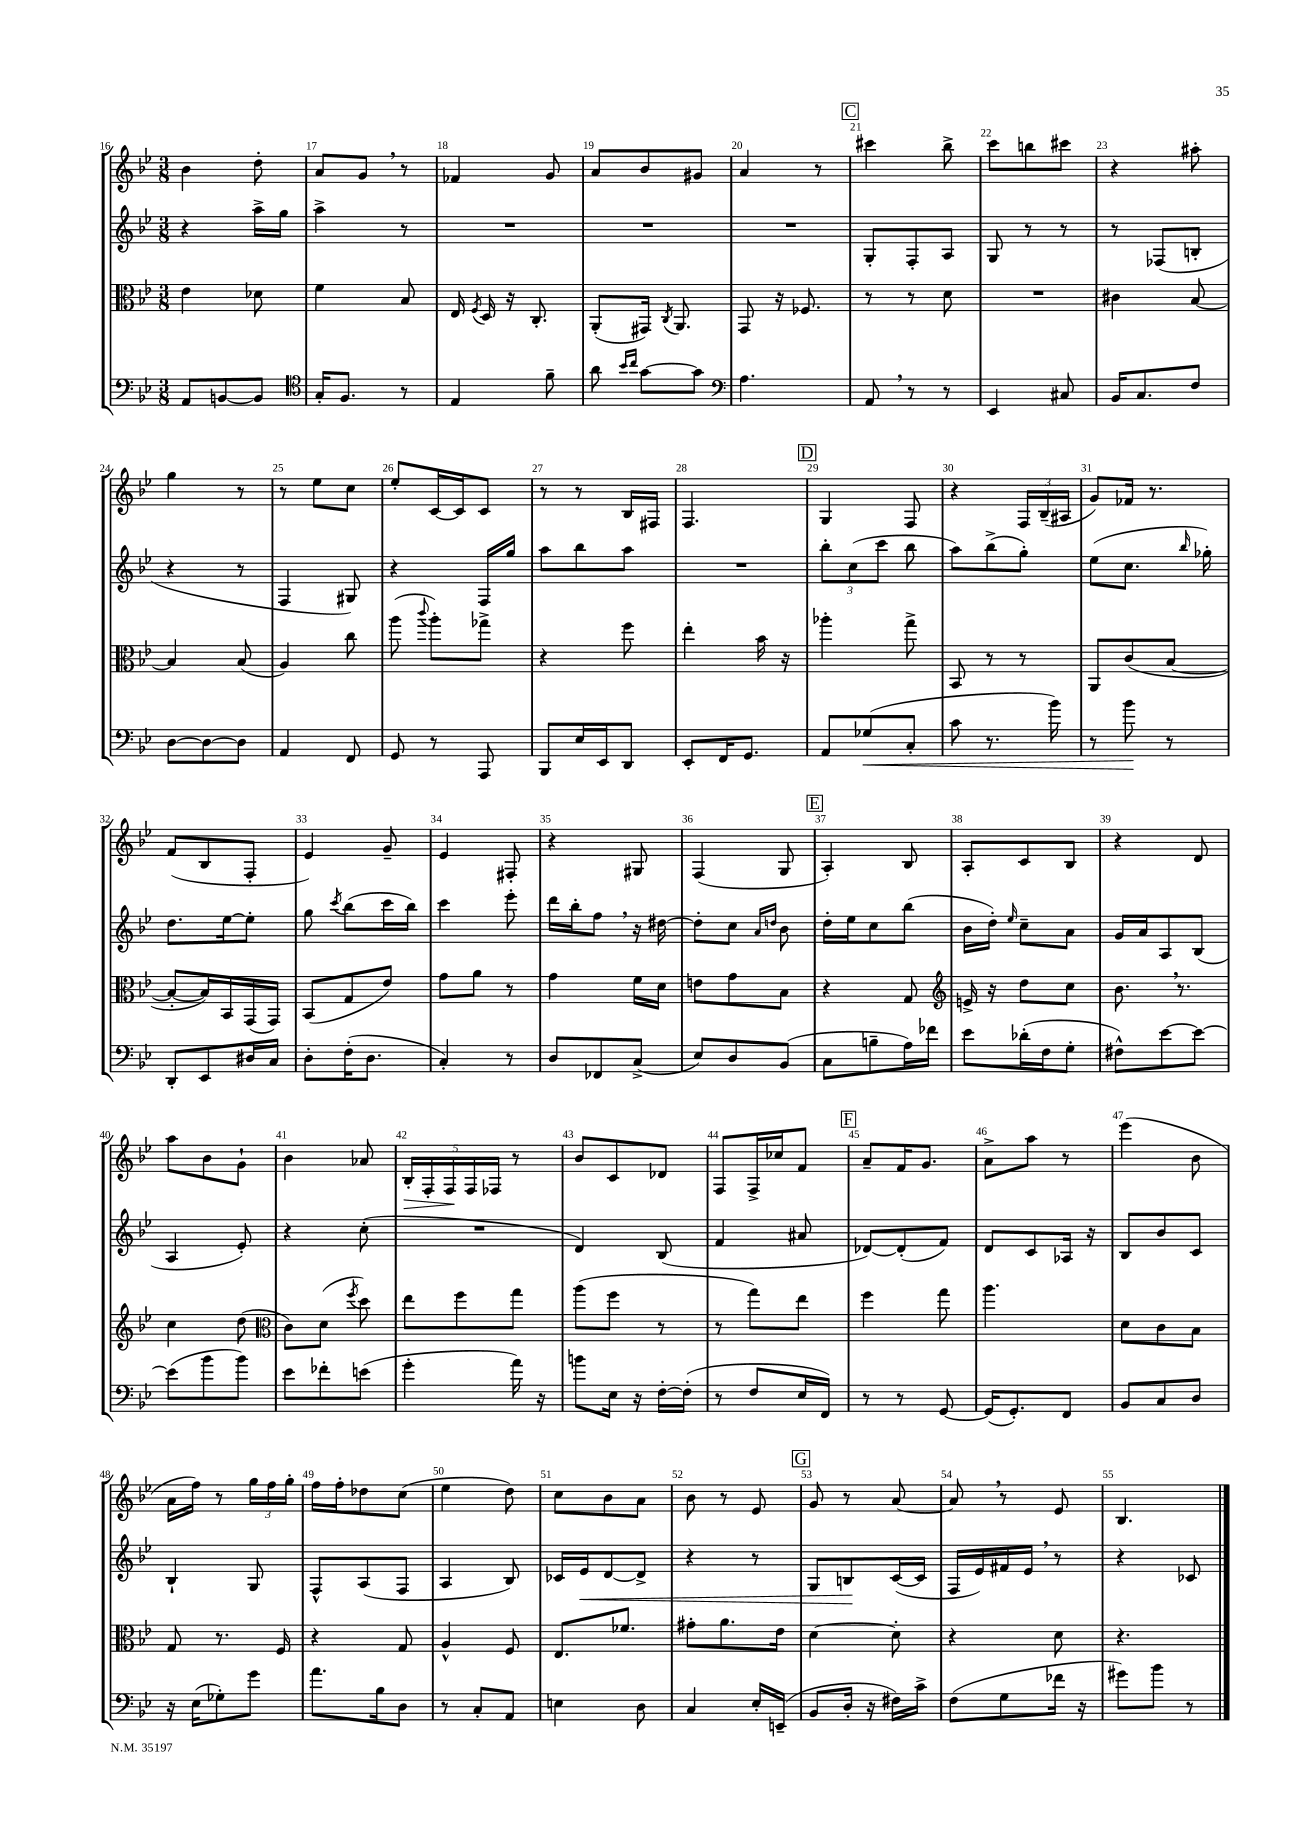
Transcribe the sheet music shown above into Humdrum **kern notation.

**kern	**dynam	**kern	**kern	**dynam	**kern	**dynam
*part4	*part4	*part3	*part2	*part2	*part1	*part1
*staff4	*staff4	*staff3	*staff2	*staff2	*staff1	*staff1
*clefF4	*	*clefC3	*clefG2	*	*clefG2	*
*k[b-e-]	*	*k[b-e-]	*k[b-e-]	*	*k[b-e-]	*
*M3/8	*	*M3/8	*M3/8	*	*M3/8	*
=16	=16	=16	=16	=16	=16	=16
8AA/L	.	4e-\	4r	.	4b-\	.
[8BBn/	.	.	.	.	.	.
8BB/J]	.	8d-X\	16aa^\LL	.	8dd'\	.
.	.	.	16gg\JJ	.	.	.
=17	=17	=17	=17	=17	=17	=17
*clefC4	*	*	*	*	*	*
16G'/KL	.	4f\	4aa^\	.	8a/L	.
8.F/J	.	.	.	.	.	.
.	.	.	.	.	8g,/J	.
8r	.	8B-/	8r	.	8r	.
=18	=18	=18	=18	=18	=18	=18
4E-/	.	16E-/	4.r	.	4f-X/	.
.	.	8qF/	.	.	.	.
.	.	16D/	.	.	.	.
.	.	16r	.	.	.	.
.	.	8.C'/	.	.	.	.
8f~\	.	.	.	.	8g/	.
=19	=19	=19	=19	=19	=19	=19
8a\	.	(8AA'/L	4.r	.	8a/L	.
16qqb-/LL	.	.	.	.	.	.
16qqcc/JJ	.	.	.	.	.	.
[8g\L	.	16GG#X/Jk)	.	.	8b-/	.
.	.	8qC/	.	.	.	.
.	.	8.AA/	.	.	.	.
8g\J]	.	.	.	.	8g#X/J	.
=20	=20	=20	=20	=20	=20	=20
*clefF4	*	*	*	*	*	*
4.A\	.	8GG/	4.r	.	4a/	.
.	.	16r	.	.	.	.
.	.	8.F-X/	.	.	.	.
.	.	.	.	.	8r	.
!!LO:REH:place=s1:t=C
=21	=21	=21	=21	=21	=21	=21
8AA,/	.	8r	8G'/L	.	4ccc#X\	.
8r	.	8r	8F'/	.	.	.
8r	.	8d\	8A/J	.	8bb-^\	.
=22	=22	=22	=22	=22	=22	=22
4EE-/	.	4.r	8G/	.	8ccc\L	.
.	.	.	8r	.	8bbn\	.
8C#X/	.	.	8r	.	8ccc#X\J	.
=23	=23	=23	=23	=23	=23	=23
16BB-/KL	.	4c#X\	8r	.	4r	.
8.C/	.	.	.	.	.	.
.	.	.	(8F-X/L	.	.	.
8F/J	.	[8B-/	8Bn'/J	.	8aa#X'\	.
!!LO:LB:g=z
=24	=24	=24	=24	=24	=24	=24
[8D\L	.	4B-/]	4r	.	4gg\	.
8D\_	.	.	.	.	.	.
8D\J]	.	(8B-/	8r	.	8r	.
=25	=25	=25	=25	=25	=25	=25
4AA/	.	4A/)	4F/	.	8r	.
.	.	.	.	.	8ee-\L	.
8FF/	.	8cc\	8G#X/)	.	8cc\J	.
=26	=26	=26	=26	=26	=26	=26
8GG/	.	(8aa\	4r	.	8ee-'/L	.
.	.	8qqccc/	.	.	.	.
8r	.	8aa'\L)	.	.	[16c/L	.
.	.	.	.	.	16c/J]	.
8AAA/	.	8gg-X^\J	16F/LL	.	8c/J	.
.	.	.	16gg/JJ	.	.	.
=27	=27	=27	=27	=27	=27	=27
8BBB-/L	.	4r	8aa\L	.	8r	.
16E-/L	.	.	8bb-\	.	8r	.
16EE-/J	.	.	.	.	.	.
8DD/J	.	8ff\	8aa\J	.	16B-/LL	.
.	.	.	.	.	16F#X/JJ	.
=28	=28	=28	=28	=28	=28	=28
8EE-'/L	.	4ee-'\	4.r	.	4.F/	.
16FF/K	.	.	.	.	.	.
8.GG/J	.	.	.	.	.	.
.	.	16b-\	.	.	.	.
.	.	16r	.	.	.	.
!!LO:REH:place=s1:t=D
=29	=29	=29	=29	=29	=29	=29
8AA/L	.	4aa-X'\	12bb-'\L	.	4G/	.
.	.	.	(12cc\	.	.	.
!	!LO:HP:b	!	!	!	!	!
(8G-X/	<	.	.	.	.	.
.	.	.	12ccc\J	.	.	.
8C'/J	.	8gg^\	8bb-\	.	8F/	.
=30	=30	=30	=30	=30	=30	=30
8c\	.	8BB-/	8aa\L)	.	4r	.
8.r	.	8r	(8bb-^\	.	.	.
.	.	8r	8gg'\J)	.	24F/LL	.
.	.	.	.	.	(24B-~/	.
16b-\)	.	.	.	.	.	.
.	.	.	.	.	24A#X/JJ	.
=31	=31	=31	=31	=31	=31	=31
8r	.	8AA/L	(8ee-\L	.	8g/L)	.
8b-\	.	(8c/	8.cc\J	.	16f-X/Jk	.
.	.	.	.	.	8.r	.
8r	[	[8B-/J	.	.	.	.
.	.	.	16qqbb-/	.	.	.
.	.	.	16gg-X'\)	.	.	.
!!LO:LB:g=z
=32	=32	=32	=32	=32	=32	=32
8DD'/L	.	8B-'/L_	8.dd\L	.	(8f/L	.
8EE-/	.	16B-/L])	.	.	8B-/	.
.	.	16BB-/	[16ee-\k	.	.	.
16D#X/L	.	(16GG/	8ee-'\J]	.	8F'/J	.
16C/JJ	.	16GG/JJ)	.	.	.	.
=33	=33	=33	=33	=33	=33	=33
8D'\L	.	(8BB-/L	8gg\	.	4e-/)	.
.	.	.	8qccc/	.	.	.
(16F'\K	.	8G/	(8bb-\L	.	.	.
8.D\J	.	.	.	.	.	.
.	.	8e-/J)	16ccc\L	.	8g~/	.
.	.	.	16bb-\JJ)	.	.	.
=34	=34	=34	=34	=34	=34	=34
4C'/)	.	8g\L	4ccc\	.	4e-/	.
.	.	8a\J	.	.	.	.
8r	.	8r	8eee-'\	.	8F#X'/	.
=35	=35	=35	=35	=35	=35	=35
8D/L	.	4g\	16ddd\LL	.	4r	.
.	.	.	16bb-'\J	.	.	.
8FF-X/	.	.	8ff,\J	.	.	.
(8C^/J	.	16f\LL	16r	.	8G#X/	.
.	.	16d\JJ	[16dd#X\	.	.	.
=36	=36	=36	=36	=36	=36	=36
8E-/L)	.	8en\L	8dd#'\L]	.	(4F/	.
8D/	.	8g\	8cc\J	.	.	.
.	.	.	16qqa/LL	.	.	.
.	.	.	16qqddn/JJ	.	.	.
(8BB-/J	.	8B-\J	8b-\	.	8G/	.
!!LO:REH:place=s1:t=E
=37	=37	=37	=37	=37	=37	=37
8C\L	.	4r	16dd'\LL	.	4A'/)	.
.	.	.	16ee-\J	.	.	.
8Bn~\	.	.	8cc\	.	.	.
16A\L)	.	8G/	(8bb-\J	.	8B-/	.
16f-X\JJ	.	.	.	.	.	.
=38	=38	=38	=38	=38	=38	=38
*	*	*clefG2	*	*	*	*
8e-\L	.	16en^/	16b-\LL	.	8A'/L	.
.	.	16r	16dd'\JJ)	.	.	.
.	.	.	16qqee-/	.	.	.
(16d-X'\L	.	8dd\L	8cc~\L	.	8c/	.
16F\J	.	.	.	.	.	.
8G'\J	.	8cc\J	8a\J	.	8B-/J	.
=39	=39	=39	=39	=39	=39	=39
8F#X^^\L)	.	8.b-,\	16g/LL	.	4r	.
.	.	.	16a/J	.	.	.
[8e-\	.	.	8A/	.	.	.
.	.	8.r	.	.	.	.
8e-\J_	.	.	(8B-/J	.	8d/	.
!!LO:LB:g=z
=40	=40	=40	=40	=40	=40	=40
(8e-\L]	.	4cc\	4A/	.	8aa\L	.
8b-\	.	.	.	.	8b-\	.
8b-\J)	.	(8dd\	8e-'/)	.	8g`\J	.
=41	=41	=41	=41	=41	=41	=41
*	*	*clefC3	*	*	*	*
8e-\L	.	8c\L)	4r	.	4b-\	.
8f-X'\	.	(8d\J	.	.	.	.
.	.	8qff/	.	.	.	.
(8en\J	.	8dd\)	(8cc'\	.	8a-X/	.
=42	=42	=42	=42	=42	=42	=42
!	!	!	!	!	!	!LO:HP:b
4g'\	.	8ee-\L	4.r	.	20B-'/LL	>
.	.	.	.	.	20F'/	.
.	.	.	.	.	20F/	.
.	.	8ff\	.	.	.	.
.	.	.	.	.	20F/	]
.	.	.	.	.	20F-X/JJ	.
16a\)	.	8gg\J	.	.	8r	.
16r	.	.	.	.	.	.
=43	=43	=43	=43	=43	=43	=43
8bn\L	.	(8aa\L	4d/)	.	8b-/L	.
16E-\Jk	.	8ff\J	.	.	8c/	.
16r	.	.	.	.	.	.
[16F'\LL	.	8r	(8B-/	.	8d-X/J	.
(16F'\JJ]	.	.	.	.	.	.
=44	=44	=44	=44	=44	=44	=44
8r	.	8r	4f/	.	8F/L	.
8F/L	.	8gg\L)	.	.	16F^/L	.
.	.	.	.	.	16cc-X/J	.
16E-/L	.	8ee-\J	8a#X/	.	8f/J	.
16FF/JJ)	.	.	.	.	.	.
!!LO:REH:place=s1:t=F
=45	=45	=45	=45	=45	=45	=45
8r	.	4ff\	[8d-X/L)	.	8a~/L	.
8r	.	.	(8d-'/]	.	16f/K	.
.	.	.	.	.	8.g/J	.
[8GG/	.	8gg\	8f/J)	.	.	.
=46	=46	=46	=46	=46	=46	=46
(16GG/KL]	.	4.aa\	8d/L	.	8a^\L	.
8.GG'/)	.	.	.	.	.	.
.	.	.	8c/	.	8aa\J	.
8FF/J	.	.	16A-X/Jk	.	8r	.
.	.	.	16r	.	.	.
=47	=47	=47	=47	=47	=47	=47
8BB-/L	.	8d\L	8B-/L	.	(4eee-\	.
8C/	.	8c\	8b-/	.	.	.
8D/J	.	8B-\J	8c/J	.	8b-\	.
!!LO:LB:g=z
=48	=48	=48	=48	=48	=48	=48
16r	.	8G/	4B-`/	.	16a\LL	.
(16E-\KL	.	.	.	.	16ff\JJ)	.
8G-X'\)	.	8.r	.	.	8r	.
8g\J	.	.	8G/	.	24gg\LL	.
.	.	.	.	.	24ff\	.
.	.	16F/	.	.	.	.
.	.	.	.	.	24gg'\JJ	.
=49	=49	=49	=49	=49	=49	=49
8.a\L	.	4r	8F^^/L	.	16ff\LL	.
.	.	.	.	.	16ff'\J	.
.	.	.	(8A/	.	8dd-X\	.
16B-\k	.	.	.	.	.	.
8D\J	.	8G/	8F/J	.	(8cc\J	.
=50	=50	=50	=50	=50	=50	=50
8r	.	4A^^/	4A/	.	4ee-\	.
8C'/L	.	.	.	.	.	.
8AA/J	.	8F/	8B-/)	.	8dd\)	.
=51	=51	=51	=51	=51	=51	=51
4En\	.	8.E-/L	16c-X/LL	.	8cc\L	.
!	!	!	!	!LO:HP:b	!	!
.	.	.	16e-/J	<	.	.
.	.	.	[8d/	.	8b-\	.
.	.	8.f-X/J	.	.	.	.
8D\	.	.	8d^/J]	.	8a\J	.
=52	=52	=52	=52	=52	=52	=52
4C/	.	8g#X'\L	4r	.	8b-\	.
.	.	8.a\	.	.	8r	.
16E-'/LL	.	.	8r	.	8e-/	.
(16EEn~/JJ	.	16e-\Jk	.	.	.	.
!!LO:REH:place=s1:t=G
=53	=53	=53	=53	=53	=53	=53
8BB-/L	.	[4d\	8G/L	.	8g/	.
16D'/Jk	.	.	8Bn/	.	8r	.
16r	.	.	.	.	.	.
16F#X\LL)	.	8d'\]	([16c/L	[	[8a/	.
16c^\JJ	.	.	16c/JJ]	.	.	.
=54	=54	=54	=54	=54	=54	=54
(8F\L	.	4r	16F/LL	.	8a,/]	.
.	.	.	16e-/)	.	.	.
8G\	.	.	16f#X/	.	8r	.
.	.	.	16e-,/JJ	.	.	.
16f-X\Jk	.	8d\	8r	.	8e-/	.
16r	.	.	.	.	.	.
=55	=55	=55	=55	=55	=55	=55
8g#X\L)	.	4.r	4r	.	4.B-/	.
8b-\J	.	.	.	.	.	.
8r	.	.	8c-X/	.	.	.
==	==	==	==	==	==	==
*-	*-	*-	*-	*-	*-	*-
